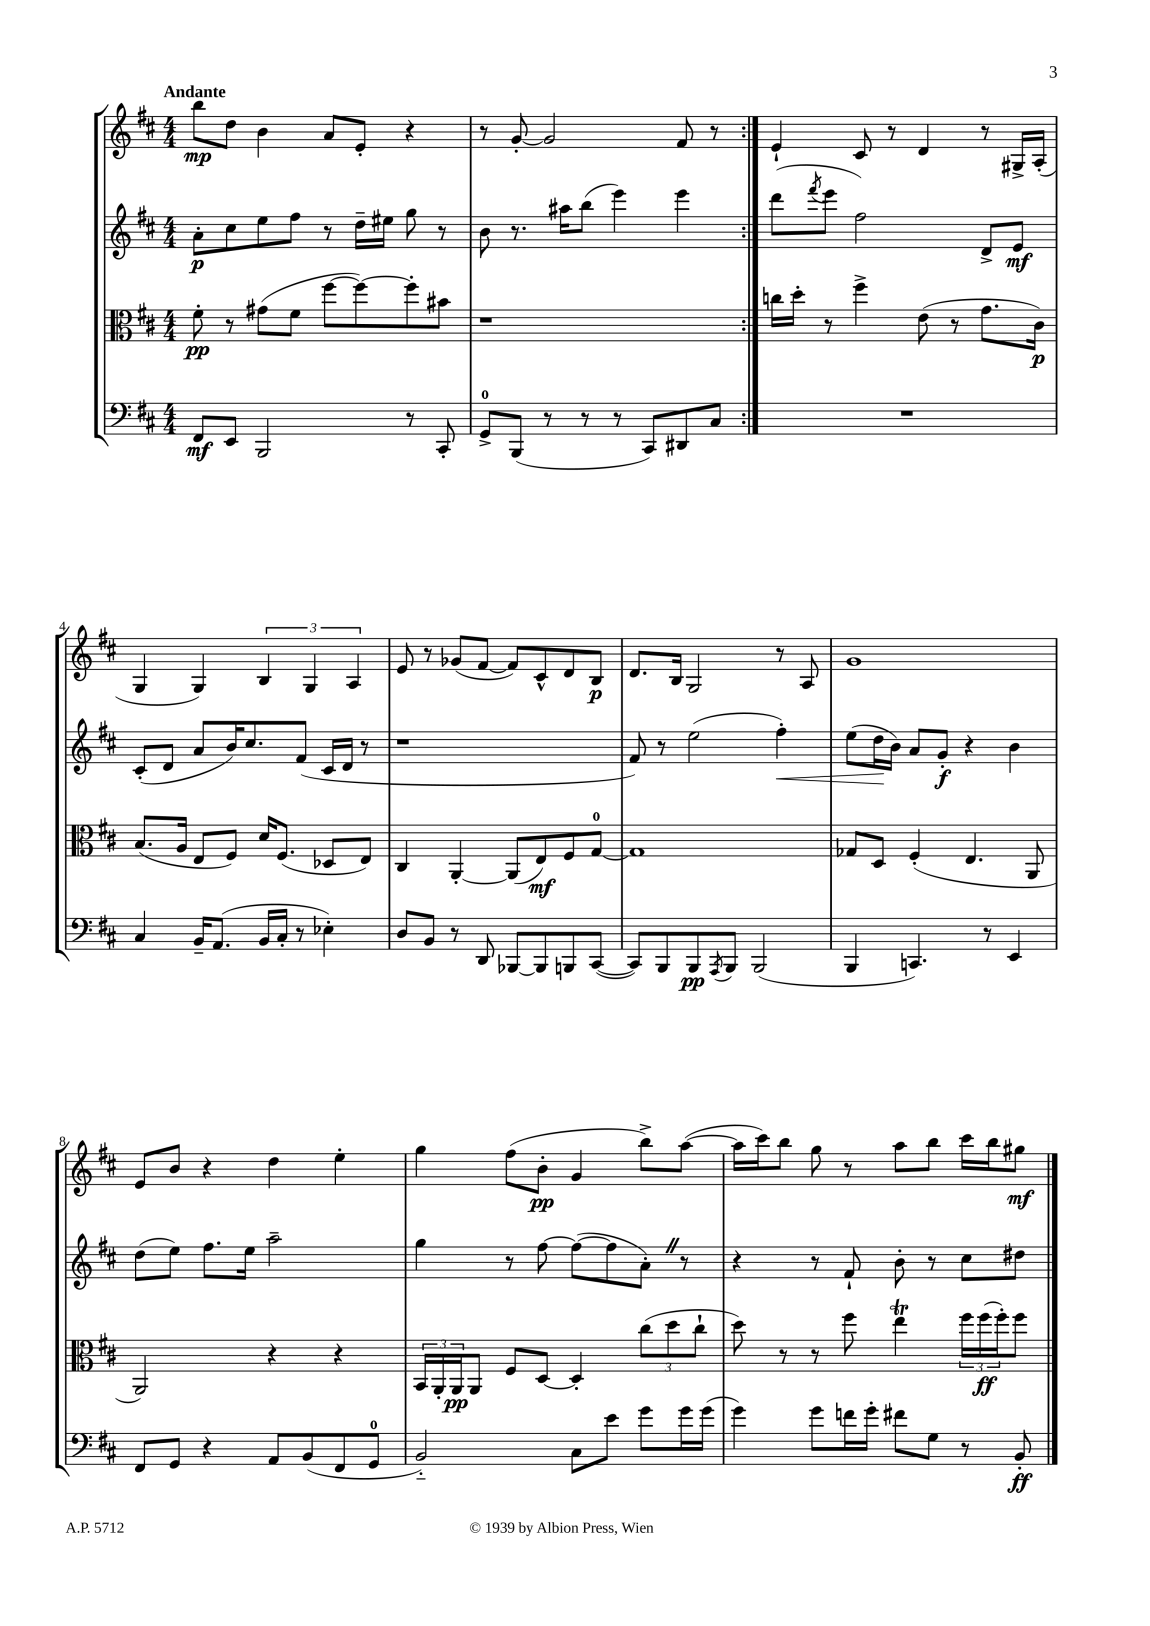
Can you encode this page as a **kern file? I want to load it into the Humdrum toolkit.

**kern	**dynam	**kern	**dynam	**kern	**dynam	**kern	**dynam
*part4	*part4	*part3	*part3	*part2	*part2	*part1	*part1
*staff4	*staff4	*staff3	*staff3	*staff2	*staff2	*staff1	*staff1
*clefF4	*	*clefC3	*	*clefG2	*	*clefG2	*
*k[f#c#]	*	*k[f#c#]	*	*k[f#c#]	*	*k[f#c#]	*
*M4/4	*	*M4/4	*	*M4/4	*	*M4/4	*
=1	=1	=1	=1	=1	=1	=1	=1
!	!	!	!	!	!	!LO:TX:a:B:t=Andante	!
8FF#/L	mf	8f#'\	pp	8a'\L	p	8bb\L	mp
8EE/J	.	8r	.	8cc#\	.	8dd\J	.
2BBB/	.	(8g#X\L	.	8ee\	.	4b\	.
.	.	8f#\J	.	8ff#\J	.	.	.
.	.	[8ff#\L	.	8r	.	8a/L	.
.	.	8ff#\_)	.	16dd~\LL	.	8e'/J	.
.	.	.	.	16ee#X\JJ	.	.	.
8r	.	8ff#'\]	.	8gg\	.	4r	.
8CC#'/	.	8b#X\J	.	8r	.	.	.
=2	=2	=2	=2	=2	=2	=2	=2
8GG^/L	.	1r	.	8b\	.	8r	.
(8BBB/J	.	.	.	8.r	.	[8g'/	.
8r	.	.	.	.	.	2g/]	.
.	.	.	.	16aa#X\KL	.	.	.
8r	.	.	.	(8bb\J	.	.	.
8r	.	.	.	4eee\)	.	.	.
8CC#/L)	.	.	.	.	.	.	.
8DD#X/	.	.	.	4eee\	.	8f#/	.
8C#/J	.	.	.	.	.	8r	.
=3:|!	=3:|!	=3:|!	=3:|!	=3:|!	=3:|!	=3:|!	=3:|!
1r	.	16ccn\LL	.	(8ddd\L	.	4e`/	.
.	.	16dd'\JJ	.	.	.	.	.
.	.	.	.	8qfff#/	.	.	.
.	.	8r	.	8eee\J	.	.	.
.	.	4ff#^\	.	2ff#\)	.	8c#/	.
.	.	.	.	.	.	8r	.
.	.	(8e\	.	.	.	4d/	.
.	.	8r	.	.	.	.	.
.	.	8.g\L	.	8d^/L	.	8r	.
.	.	.	.	8e/J	mf	16G#X^/LL	.
.	.	16c#\Jk)	p	.	.	(16A'/JJ	.
!!LO:LB:g=z
=4	=4	=4	=4	=4	=4	=4	=4
4C#/	.	(8.B/L	.	(8c#'/L	.	4G/	.
.	.	.	.	8d/J	.	.	.
.	.	16A/Jk	.	.	.	.	.
16BB~/KL	.	8E/L	.	8a/L	.	4G/)	.
(8.AA/J	.	.	.	.	.	.	.
.	.	8F#/J)	.	16b/K)	.	.	.
.	.	.	.	8.cc#/	.	.	.
16BB/LL	.	16d/KL	.	.	.	6B/	.
16C#'/JJ	.	(8.F#/J	.	.	.	.	.
8r	.	.	.	(8f#/J	.	.	.
.	.	.	.	.	.	6G/	.
4E-X'\)	.	8D-X/L	.	16c#/LL	.	.	.
.	.	.	.	16d/JJ	.	.	.
.	.	.	.	.	.	6A/	.
.	.	8E/J)	.	8r	.	.	.
=5	=5	=5	=5	=5	=5	=5	=5
8D/L	.	4C#/	.	1r	.	8e/	.
8BB/J	.	.	.	.	.	8r	.
8r	.	[4AA'/	.	.	.	(8g-X/L	.
8DD/	.	.	.	.	.	[8f#/J	.
[8BBB-X/L	.	(8AA/L]	.	.	.	8f#/L])	.
8BBB-/]	.	8E/)	mf	.	.	8c#^^/	.
8BBBn/	.	8F#/	.	.	.	8d/	.
([8CC#/J	.	[8G/J	.	.	.	8B/J	p
=6	=6	=6	=6	=6	=6	=6	=6
8CC#/L])	.	1G]	.	8f#/)	.	8.d/L	.
8BBB/	.	.	.	8r	.	.	.
.	.	.	.	.	.	16B/Jk	.
8BBB/	pp	.	.	(2ee\	.	2G/	.
8qAAA/	.	.	.	.	.	.	.
8BBB/J	.	.	.	.	.	.	.
(2BBB/	.	.	.	.	.	.	.
!	!	!	!	!	!LO:HP:b	!	!
.	.	.	.	4ff#'\)	<	8r	.
.	.	.	.	.	.	8A/	.
=7	=7	=7	=7	=7	=7	=7	=7
4BBB/	.	8G-X/L	.	(8ee\L	.	1g	.
.	.	8D/J	.	16dd\L	.	.	.
.	.	.	.	16b\JJ)	[	.	.
4.CCn/)	.	(4F#'/	.	8a/L	.	.	.
.	.	.	.	8g'/J	f	.	.
.	.	4.E/	.	4r	.	.	.
8r	.	.	.	.	.	.	.
4EE/	.	.	.	4b\	.	.	.
.	.	8AA/	.	.	.	.	.
!!LO:LB:g=z
=8	=8	=8	=8	=8	=8	=8	=8
8FF#/L	.	2AA/)	.	(8dd\L	.	8e/L	.
8GG/J	.	.	.	8ee\J)	.	8b/J	.
4r	.	.	.	8.ff#\L	.	4r	.
.	.	.	.	16ee\Jk	.	.	.
8AA/L	.	4r	.	2aa~\	.	4dd\	.
(8BB/	.	.	.	.	.	.	.
8FF#/	.	4r	.	.	.	4ee'\	.
8GG/J	.	.	.	.	.	.	.
=9	=9	=9	=9	=9	=9	=9	=9
2BB/)	.	24BB/LL	.	4gg\	.	4gg\	.
.	.	24AA'/	.	.	.	.	.
.	.	24AA/J	pp	.	.	.	.
.	.	8AA/J	.	.	.	.	.
.	.	8F#/L	.	8r	.	(8ff#\L	.
.	.	[8D/J	.	[8ff#\	.	8b'\J	pp
8C#\L	.	4D'/]	.	(8ff#\L_	.	4g/	.
8e\J	.	.	.	8ff#\]	.	.	.
8g\L	.	(12cc#\L	.	8a'Z\J)	.	8bb^\L)	.
.	.	12dd\	.	.	.	.	.
16g\L	.	.	.	8r	.	([8aa\J	.
.	.	12cc#`\J	.	.	.	.	.
(16g\JJ	.	.	.	.	.	.	.
=10	=10	=10	=10	=10	=10	=10	=10
4g\)	.	8dd\)	.	4r	.	16aa\LL]	.
.	.	.	.	.	.	16ccc#\J)	.
.	.	8r	.	.	.	8bb\J	.
8g\L	.	8r	.	8r	.	8gg\	.
16fn\L	.	8ff#\	.	8f#`/	.	8r	.
16g'\JJ	.	.	.	.	.	.	.
8f#X\L	.	4eeT\	.	8b'\	.	8aa\L	.
8G\J	.	.	.	8r	.	8bb\J	.
8r	.	24ff#\LL	.	8cc#\L	.	16ccc#\LL	.
.	.	(24ff#\	ff	.	.	.	.
.	.	.	.	.	.	16bb\J	.
.	.	24ff#'\J)	.	.	.	.	.
8BB'/	ff	8ff#\J	.	8dd#X\J	.	8gg#X\J	mf
==	==	==	==	==	==	==	==
*-	*-	*-	*-	*-	*-	*-	*-
